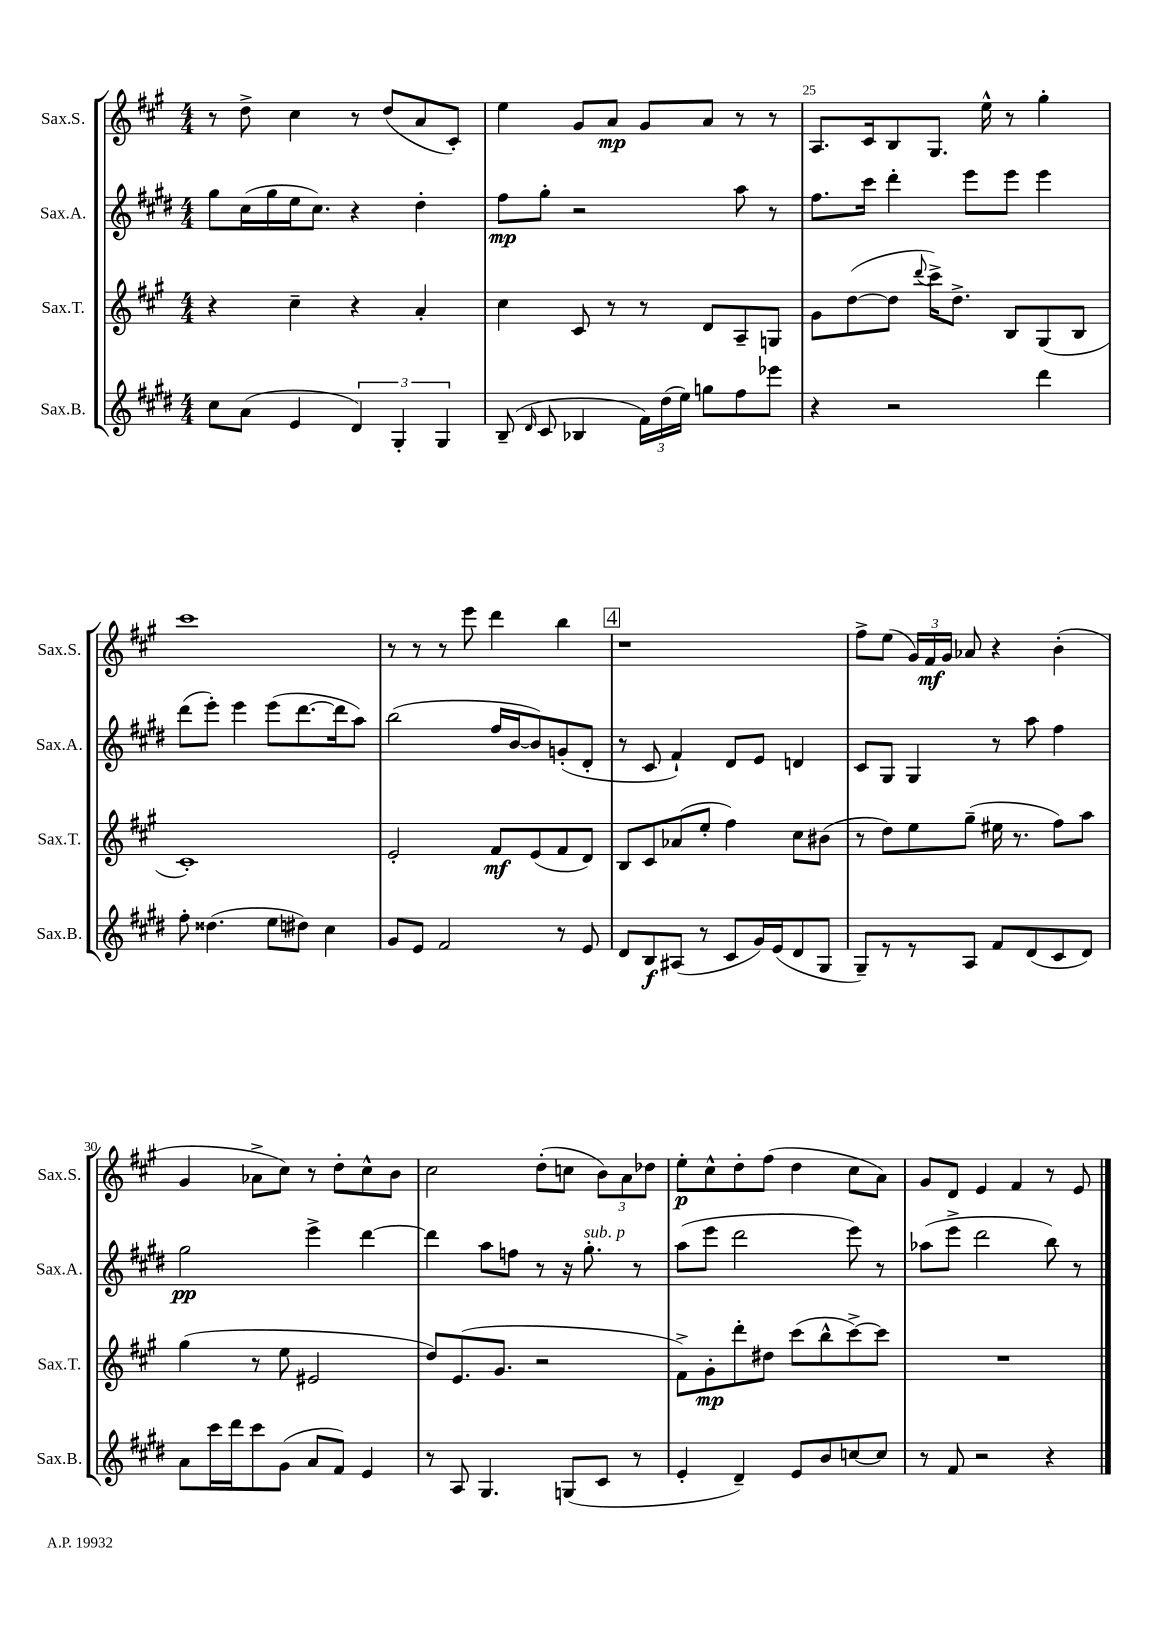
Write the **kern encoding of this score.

**kern	**dynam	**kern	**dynam	**kern	**dynam	**kern	**dynam
*part4	*part4	*part3	*part3	*part2	*part2	*part1	*part1
*staff4	*staff4	*staff3	*staff3	*staff2	*staff2	*staff1	*staff1
*I"Sax.B.	*	*I"Sax.T.	*	*I"Sax.A.	*	*I"Sax.S.	*
*I'Sax.B.	*	*I'Sax.T.	*	*I'Sax.A.	*	*I'Sax.S.	*
*clefG2	*	*clefG2	*	*clefG2	*	*clefG2	*
*k[f#c#g#d#]	*	*k[f#c#g#]	*	*k[f#c#g#d#]	*	*k[f#c#g#]	*
*M4/4	*	*M4/4	*	*M4/4	*	*M4/4	*
=23	=23	=23	=23	=23	=23	=23	=23
8cc#\L	.	4r	.	8gg#\L	.	8r	.
(8a\J	.	.	.	(16cc#\L	.	8dd^\	.
.	.	.	.	16gg#\	.	.	.
4e/	.	4cc#~\	.	16ee\J	.	4cc#\	.
.	.	.	.	8.cc#\J)	.	.	.
6d#/)	.	4r	.	4r	.	8r	.
.	.	.	.	.	.	(8dd/L	.
6G#'/	.	.	.	.	.	.	.
.	.	4a'/	.	4dd#'\	.	8a/	.
6G#/	.	.	.	.	.	.	.
.	.	.	.	.	.	8c#'/J)	.
=24	=24	=24	=24	=24	=24	=24	=24
(8B~/	.	4cc#\	.	8ff#\L	mp	4ee\	.
16qqd#/	.	.	.	.	.	.	.
8c#/	.	.	.	8gg#'\J	.	.	.
4B-X/	.	8c#/	.	2r	.	8g#/L	.
.	.	8r	.	.	.	8a/J	mp
24f#\LL)	.	8r	.	.	.	8g#/L	.
(24dd#\	.	.	.	.	.	.	.
24ee\JJ)	.	.	.	.	.	.	.
8ggn\L	.	8d/L	.	.	.	8a/J	.
8ff#\	.	8A~/	.	8aa\	.	8r	.
8eee-X\J	.	8Gn/J	.	8r	.	8r	.
=25	=25	=25	=25	=25	=25	=25	=25
4r	.	8g#\L	.	8.ff#\L	.	8.A/L	.
.	.	([8dd\	.	.	.	.	.
.	.	.	.	16ccc#\Jk	.	16c#/k	.
2r	.	8dd\J]	.	4ddd#'\	.	8B/	.
.	.	8qqddd/	.	.	.	.	.
.	.	16ccc#^\KL)	.	.	.	8.G#/J	.
.	.	8.dd^\J	.	.	.	.	.
.	.	.	.	8eee\L	.	.	.
.	.	.	.	.	.	16ee^^\	.
.	.	8B/L	.	8eee\J	.	8r	.
4ddd#\	.	(8G#/	.	4eee\	.	4gg#'\	.
.	.	8B/J	.	.	.	.	.
!!LO:LB:g=z
=26	=26	=26	=26	=26	=26	=26	=26
8ff#'\	.	1c#')	.	(8ddd#\L	.	1ccc#	.
(4.dd##X\	.	.	.	8eee'\J)	.	.	.
.	.	.	.	4eee\	.	.	.
8ee\L	.	.	.	(8eee\L	.	.	.
8dd#X\J)	.	.	.	[8.ddd#\	.	.	.
4cc#\	.	.	.	.	.	.	.
.	.	.	.	16ddd#\k]	.	.	.
.	.	.	.	8aa\J)	.	.	.
=27	=27	=27	=27	=27	=27	=27	=27
8g#/L	.	2e'/	.	(2bb\	.	8r	.
8e/J	.	.	.	.	.	8r	.
2f#/	.	.	.	.	.	8r	.
.	.	.	.	.	.	8eee\	.
.	.	8f#/L	mf	16ff#/LL	.	4ddd\	.
.	.	.	.	[16b/J	.	.	.
.	.	(8e/	.	8b/])	.	.	.
8r	.	8f#/	.	(8gn'/	.	4bb\	.
8e/	.	8d/J)	.	8d#'/J	.	.	.
!!LO:REH:place=s1:t=4
=28	=28	=28	=28	=28	=28	=28	=28
8d#/L	.	8B/L	.	8r	.	1r	.
8B/	f	8c#/	.	8c#/	.	.	.
(8A#X/J	.	(8a-X/	.	4f#`/)	.	.	.
8r	.	8ee'/J	.	.	.	.	.
8c#/L	.	4ff#\)	.	8d#/L	.	.	.
16g#/L)	.	.	.	8e/J	.	.	.
(16e/J	.	.	.	.	.	.	.
8d#/	.	8cc#\L	.	4dn/	.	.	.
8G#/J	.	(8b#X\J	.	.	.	.	.
=29	=29	=29	=29	=29	=29	=29	=29
8G#~/L)	.	8r	.	8c#/L	.	8ff#^\L	.
8r	.	8dd\L)	.	8G#/J	.	(8ee\J	.
8r	.	8ee\	.	4G#/	.	24g#/LL)	.
.	.	.	.	.	.	24f#/	mf
.	.	.	.	.	.	24g#/JJ	.
8A/J	.	(8gg#~\J	.	.	.	8a-X/	.
8f#/L	.	16ee#X\	.	8r	.	4r	.
.	.	8.r	.	.	.	.	.
(8d#/	.	.	.	8aa\	.	.	.
8c#/	.	8ff#\L)	.	4ff#\	.	(4b'\	.
8d#/J)	.	8aa\J	.	.	.	.	.
!!LO:LB:g=z
=30	=30	=30	=30	=30	=30	=30	=30
8a\L	.	(4gg#\	.	2gg#\	pp	4g#/	.
16ccc#\L	.	.	.	.	.	.	.
16ddd#\J	.	.	.	.	.	.	.
8ccc#\	.	8r	.	.	.	8a-X^\L	.
(8g#\J	.	8ee\	.	.	.	8cc#\J)	.
8a/L	.	2e#X/	.	4eee^\	.	8r	.
8f#/J)	.	.	.	.	.	8dd'\L	.
4e/	.	.	.	[4ddd#\	.	8cc#^^\	.
.	.	.	.	.	.	8b\J	.
=31	=31	=31	=31	=31	=31	=31	=31
8r	.	8dd/L)	.	4ddd#\]	.	2cc#\	.
8A/	.	(8.e/	.	.	.	.	.
4.G#/	.	.	.	8aa\L	.	.	.
.	.	8.g#/J	.	.	.	.	.
.	.	.	.	8ffn\J	.	.	.
.	.	2r	.	8r	.	(8dd'\L	.
(8Gn/L	.	.	.	16r	.	8ccn\J	.
!	!	!	!	!LO:TX:a:i:t=sub. p	!	!	!
.	.	.	.	8.gg#'\	.	.	.
8c#/J	.	.	.	.	.	12b\L)	.
.	.	.	.	.	.	12a\	.
8r	.	.	.	8r	.	.	.
.	.	.	.	.	.	12dd-X\J	.
=32	=32	=32	=32	=32	=32	=32	=32
4e'/	.	8f#^\L)	.	(8aa\L	.	8ee'\L	p
.	.	8g#'\	mp	8eee\J	.	8cc#^^\	.
4d#~/)	.	8ddd'\	.	2ddd#\	.	8dd'\	.
.	.	8dd#X\J	.	.	.	(8ff#\J	.
8e/L	.	(8ccc#\L	.	.	.	4dd\	.
8b/	.	8bb^^\	.	.	.	.	.
[8ccn/	.	[8ccc#^\)	.	8eee\)	.	8cc#\L	.
8cc/J]	.	8ccc#\J]	.	8r	.	8a\J)	.
=33	=33	=33	=33	=33	=33	=33	=33
8r	.	1r	.	(8aa-X\L	.	8g#/L	.
8f#/	.	.	.	8eee^\J	.	8d/J	.
2r	.	.	.	2ddd#\	.	4e/	.
.	.	.	.	.	.	4f#/	.
4r	.	.	.	8bb\)	.	8r	.
.	.	.	.	8r	.	8e/	.
==	==	==	==	==	==	==	==
*-	*-	*-	*-	*-	*-	*-	*-
